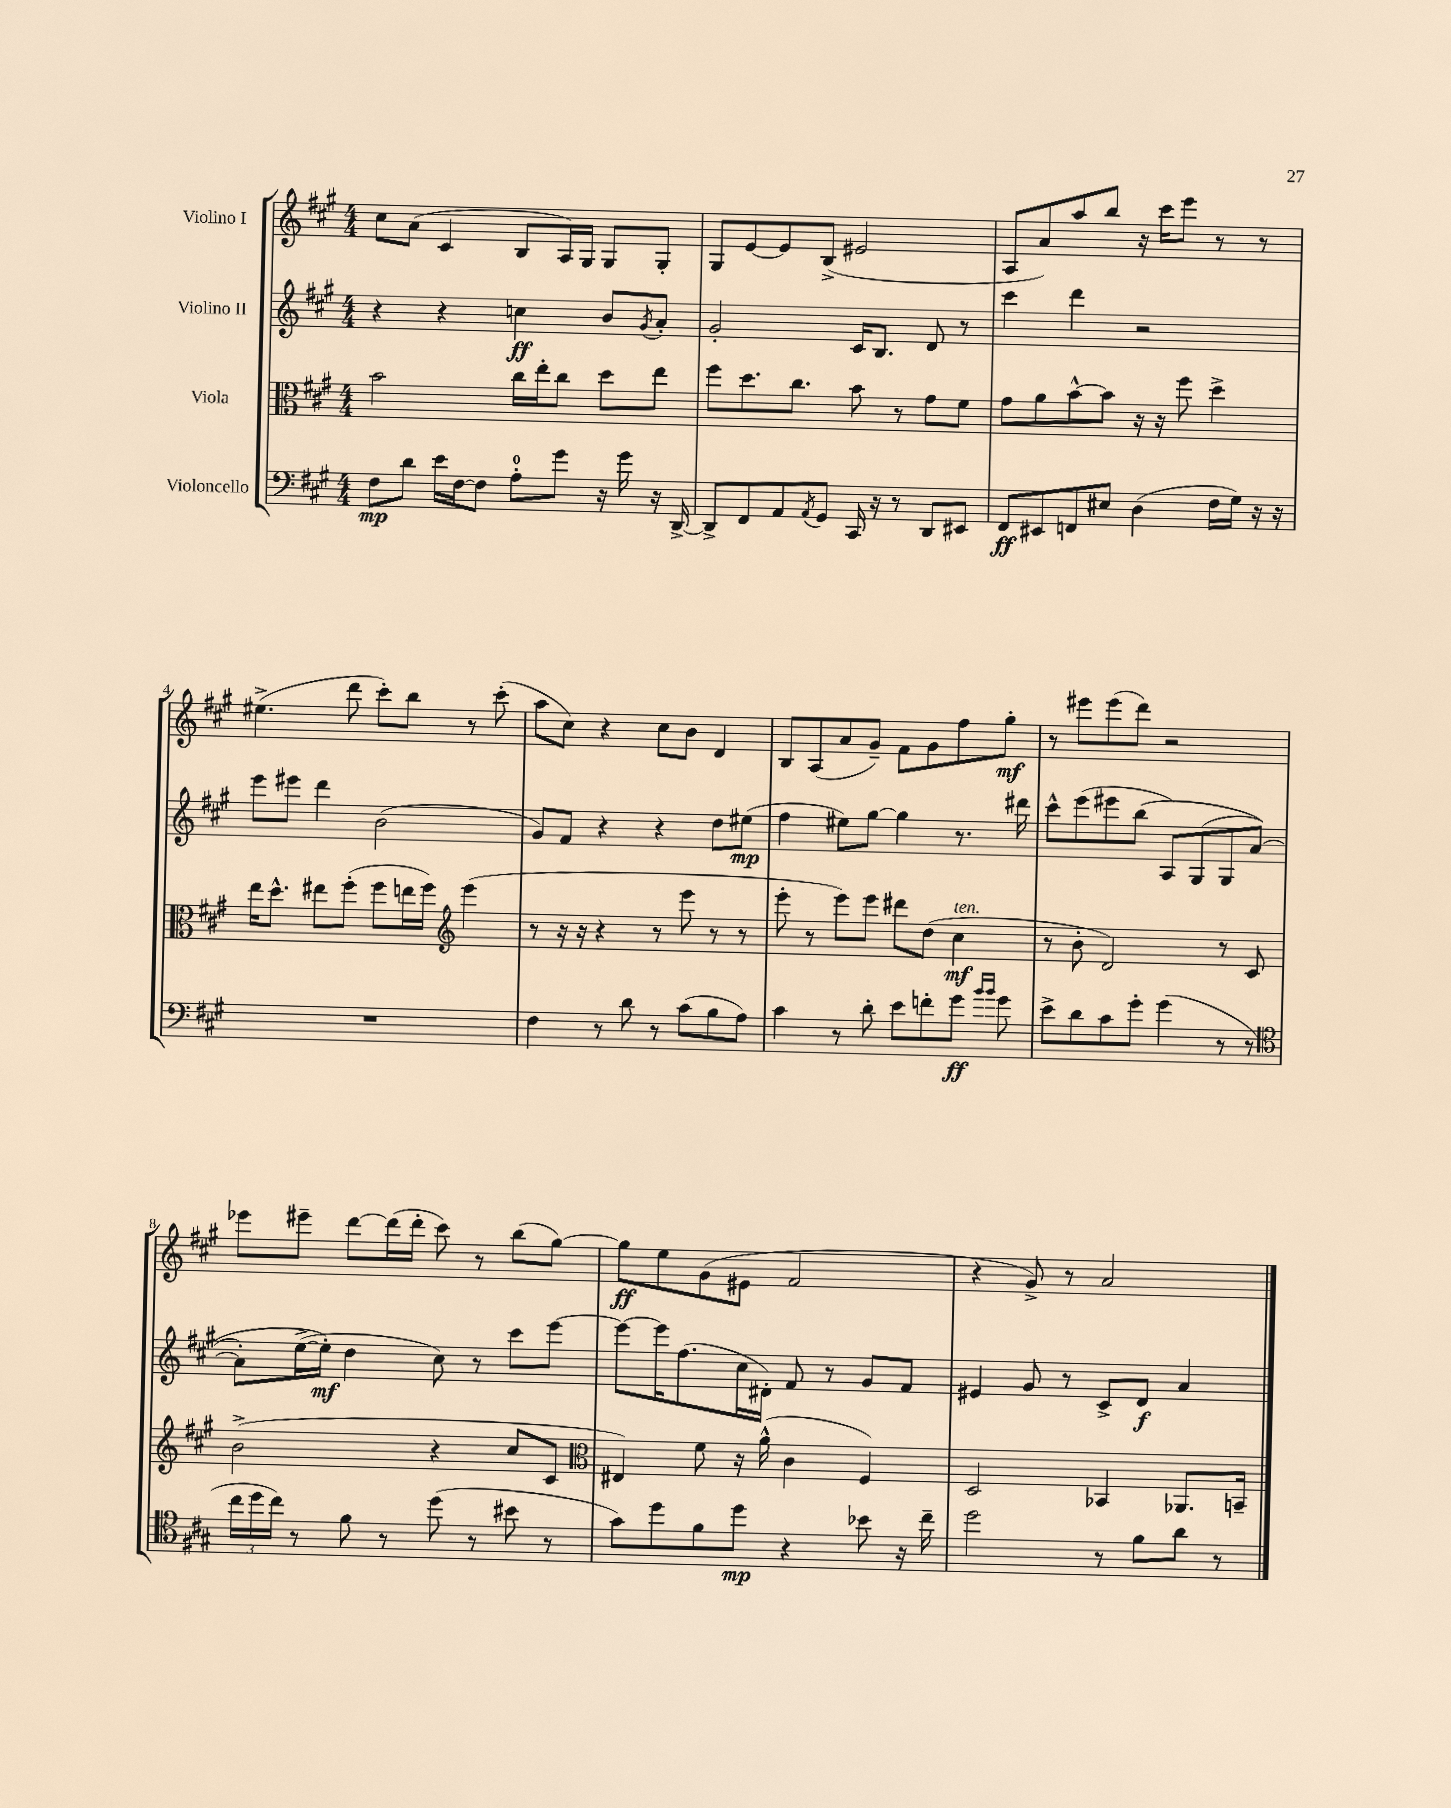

**kern	**dynam	**kern	**dynam	**kern	**dynam	**kern	**dynam
*part4	*part4	*part3	*part3	*part2	*part2	*part1	*part1
*staff4	*staff4	*staff3	*staff3	*staff2	*staff2	*staff1	*staff1
*I"Violoncello	*	*I"Viola	*	*I"Violino II	*	*I"Violino I	*
*clefF4	*	*clefC3	*	*clefG2	*	*clefG2	*
*k[f#c#g#]	*	*k[f#c#g#]	*	*k[f#c#g#]	*	*k[f#c#g#]	*
*M4/4	*	*M4/4	*	*M4/4	*	*M4/4	*
=1	=1	=1	=1	=1	=1	=1	=1
8F#\L	mp	2b\	.	4r	.	8cc#\L	.
8d\J	.	.	.	.	.	(8a\J	.
16e\LL	.	.	.	4r	.	4c#/	.
[16F#\J	.	.	.	.	.	.	.
8F#\J]	.	.	.	.	.	.	.
8A'\L	.	16cc#\LL	.	4ccn\	ff	8B/L	.
.	.	16ee'\J	.	.	.	.	.
8g#\J	.	8cc#\J	.	.	.	16A/L)	.
.	.	.	.	.	.	16G#/JJ	.
16r	.	8dd\L	.	8b/L	.	8G#/L	.
16g#\	.	.	.	.	.	.	.
.	.	.	.	8qg#/	.	.	.
16r	.	8ee\J	.	8a'/J	.	8G#'/J	.
[16DD^/	.	.	.	.	.	.	.
=2	=2	=2	=2	=2	=2	=2	=2
8DD^/L]	.	8ff#\L	.	2g#'/	.	8G#/L	.
8FF#/	.	8.dd\	.	.	.	[8e/	.
8AA/	.	.	.	.	.	8e/]	.
.	.	8.cc#\J	.	.	.	.	.
8qAA/	.	.	.	.	.	.	.
8GG#/J	.	.	.	.	.	(8B^/J	.
16CC#/	.	8b\	.	16c#/KL	.	2e#X/	.
16r	.	.	.	8.B/J	.	.	.
8r	.	8r	.	.	.	.	.
8DD/L	.	8g#\L	.	8d/	.	.	.
8EE#X/J	.	8f#\J	.	8r	.	.	.
=3	=3	=3	=3	=3	=3	=3	=3
8FF#/L	ff	8g#\L	.	4ccc#\	.	8A/L	.
8EE#X/	.	8a\	.	.	.	8a/)	.
8FFn/	.	[8b^^\	.	4ddd\	.	8aa/	.
8E#X/J	.	8b\J]	.	.	.	8bb/J	.
(4D\	.	16r	.	2r	.	16r	.
.	.	16r	.	.	.	16ccc#\KL	.
.	.	8ff#\	.	.	.	8eee\J	.
16F#\LL	.	4dd^\	.	.	.	8r	.
16G#\JJ)	.	.	.	.	.	.	.
16r	.	.	.	.	.	8r	.
16r	.	.	.	.	.	.	.
!!LO:LB:g=z
=4	=4	=4	=4	=4	=4	=4	=4
1r	.	16ee\KL	.	8eee\L	.	(4.ee#X^\	.
.	.	8.dd^^\J	.	.	.	.	.
.	.	.	.	8eee#X\J	.	.	.
.	.	8ee#X\L	.	4ddd\	.	.	.
.	.	(8ff#'\J	.	.	.	8ddd\	.
.	.	8ff#\L	.	(2b\	.	8ccc#'\L)	.
.	.	16een\L	.	.	.	8bb\J	.
.	.	16ff#\JJ)	.	.	.	.	.
*	*	*clefG2	*	*	*	*	*
.	.	(4eee\	.	.	.	8r	.
.	.	.	.	.	.	(8ccc#'\	.
=5	=5	=5	=5	=5	=5	=5	=5
4F#\	.	8r	.	8g#/L)	.	8aa\L	.
.	.	16r	.	8f#/J	.	8cc#\J)	.
.	.	16r	.	.	.	.	.
8r	.	4r	.	4r	.	4r	.
8d\	.	.	.	.	.	.	.
8r	.	8r	.	4r	.	8cc#\L	.
(8c#\L	.	8eee\	.	.	.	8b\J	.
8B\	.	8r	.	8dd\L	.	4d/	.
8A\J)	.	8r	.	(8ee#X\J	mp	.	.
=6	=6	=6	=6	=6	=6	=6	=6
4c#\	.	8eee'\	.	4ff#\	.	8B/L	.
.	.	8r	.	.	.	(8A/	.
8r	.	8eee\L)	.	8ee#X\L)	.	8a/	.
8d'\	.	8eee\J	.	[8gg#\J	.	8g#~/J)	.
8e\L	.	8ddd#X\L	.	4gg#\]	.	8f#\L	.
8fn'\	.	(8dd\J	.	.	.	8g#\	.
!	!	!LO:TX:a:i:t=ten.	!	!	!	!	!
8g#\J	ff	4cc#\	mf	8.r	.	8ff#\	.
16qqb/LL	.	.	.	.	.	.	.
16qqb/JJ	.	.	.	.	.	.	.
8g#\	.	.	.	.	.	8gg#'\J	mf
.	.	.	.	16ddd#X\	.	.	.
=7	=7	=7	=7	=7	=7	=7	=7
8e^\L	.	8r	.	8ccc#^^\L	.	8r	.
8d\	.	8b'\	.	(8eee\	.	8eee#X\L	.
8c#\	.	2d/)	.	8eee#X\	.	(8eee#\	.
8g#'\J	.	.	.	(8bb\J	.	8ddd\J)	.
(4g#\	.	.	.	8A/L)	.	2r	.
.	.	.	.	(8G#/	.	.	.
8r	.	8r	.	8G#/	.	.	.
8r	.	8c#/	.	[8a/J	.	.	.
!!LO:LB:g=z
=8	=8	=8	=8	=8	=8	=8	=8
*clefC4	*	*	*	*	*	*	*
24cc#\LL	.	(2b^\	.	8a'\L])	.	8eee-X\L	.
24dd\	.	.	.	.	.	.	.
24cc#\JJ)	.	.	.	.	.	.	.
8r	.	.	.	([16ee^\L	.	8eee#X~\J	.
.	.	.	.	16ee'\JJ])	mf	.	.
8f#\	.	.	.	4dd\	.	[8ddd\L	.
8r	.	.	.	.	.	(16ddd\L]	.
.	.	.	.	.	.	16ddd'\JJ	.
(8dd\	.	4r	.	8cc#\)	.	8ccc#\)	.
8r	.	.	.	8r	.	8r	.
8b#X\	.	8cc#/L	.	8ccc#\L	.	(8bb\L	.
8r	.	8c#/J	.	[8eee\J	.	[8gg#\J)	.
=9	=9	=9	=9	=9	=9	=9	=9
*	*	*clefC3	*	*	*	*	*
8g#\L)	.	4E#X/)	.	8eee\L_	.	8gg#\L]	ff
8dd\	.	.	.	16eee\K]	.	8ee\	.
.	.	.	.	(8.ff#\	.	.	.
8f#\	.	8f#\	.	.	.	(8g#\	.
8dd\J	mp	16r	.	16cc#\L	.	8e#X\J	.
.	.	(16a^^\	.	16d#X'\JJ)	.	.	.
4r	.	4c#\	.	8f#/	.	2f#/	.
.	.	.	.	8r	.	.	.
8b-X\	.	4F#/)	.	8g#/L	.	.	.
16r	.	.	.	8f#/J	.	.	.
16cc#~\	.	.	.	.	.	.	.
=10	=10	=10	=10	=10	=10	=10	=10
2dd\	.	2D/	.	4e#X/	.	4r	.
.	.	.	.	8g#/	.	8g#^/)	.
.	.	.	.	8r	.	8r	.
8r	.	4BB-X/	.	8c#^/L	.	2a/	.
8f#\L	.	.	.	8d/J	f	.	.
8a\J	.	8.AA-X/L	.	4a/	.	.	.
8r	.	.	.	.	.	.	.
.	.	16BBn~/Jk	.	.	.	.	.
==	==	==	==	==	==	==	==
*-	*-	*-	*-	*-	*-	*-	*-
